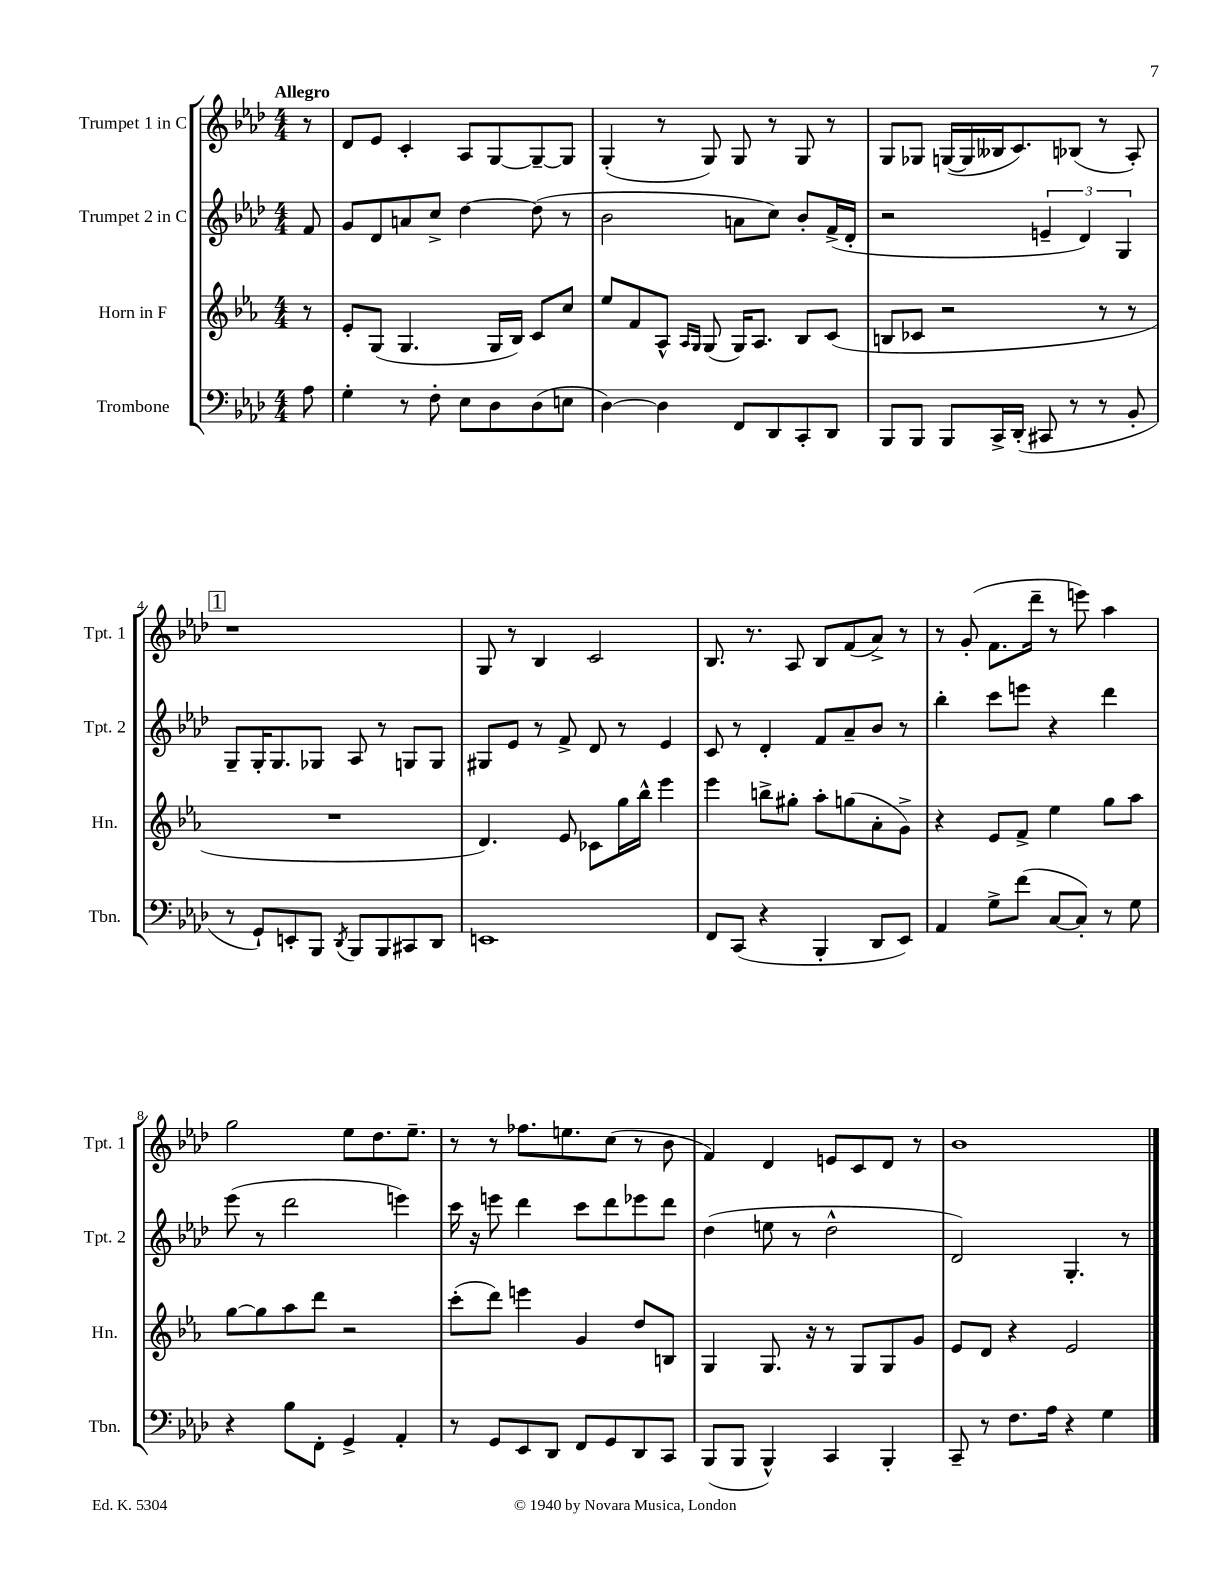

**kern	**kern	**kern	**kern
*staff4	*staff3	*staff2	*staff1
*clefF4	*clefG2	*clefG2	*clefG2
*k[b-e-a-d-]	*k[b-e-a-]	*k[b-e-a-d-]	*k[b-e-a-d-]
*M4/4	*M4/4	*M4/4	*M4/4
8A-\	8r	8f/	8r
=	=	=	=
4G'\	8e-'/L	8g/L	8d-/L
.	(8G/J	8d-/	8e-/J
8r	4.G/	8a/	4c'/
8F'\	.	8cc^/J	.
8E-\L	.	[4dd-\	8A-/L
8D-\	16G/LL	.	[8G/
.	16B-/JJ)	.	.
(8D-\	8c/L	(8dd-\]	8G~/_
8E\J	8cc/J	8r	8G/]J
=	=	=	=
[4D-\)	8ee-/L	2b-\	(4G'/
.	8f/	.	.
4D-\]	8A-^^/J	.	8r
.	16qqA-/LL	.	.
.	16qqG/JJ	.	.
.	(8G/	.	8G/)
8FF/L	16G/LK)	8a\L	8G/
.	8.A-/J	.	.
8DD-/	.	8cc\J)	8r
8CC'/	8B-/L	8b-'/L	8G/
8DD-/J	(8c/J	(16f^/L	8r
.	.	16d-'/JJ	.
=	=	=	=
8BBB-/L	8B/L	2r	8G/L
8BBB-/J	8c-/J	.	8G-/J
8BBB-/L	2r	.	([16G/LL
.	.	.	16G/]
16CC^/L	.	.	16B--/J
(16DD-'/JJ	.	.	8.c/)
8CC#/	.	6e~/	.
8r	.	.	(8B-/J
.	.	6d-/)	.
8r	8r	.	8r
.	.	6G/	.
8BB-'/	8r	.	8A-'/)
=	=	=	=
8r	1r	8G~/L	1r
8GG`/L)	.	16G'/K	.
.	.	8.G/	.
8EE'/	.	.	.
8BBB-/J	.	8G-/J	.
8qDD-/	.	.	.
8BBB-/L	.	8A-/	.
8BBB-/	.	8r	.
8CC#/	.	8G/L	.
8DD-/J	.	8G/J	.
=	=	=	=
1EE	4.d/)	8G#/L	8G/
.	.	8e-/J	8r
.	.	8r	4B-/
.	8e-/	8f^/	.
.	8c-\L	8d-/	2c/
.	16gg\L	8r	.
.	16bb-^^\JJ	.	.
.	4eee-\	4e-/	.
=	=	=	=
8FF/L	4eee-\	8c/	8.B-/
(8CC/J	.	8r	.
.	.	.	8.r
4r	8bb^\L	4d-'/	.
.	8gg#'\J	.	8A-/
4BBB-'/	8aa-'\L	8f/L	8B-/L
.	(8gg\	8a-~/	(8f/
8DD-/L	8a-'\	8b-/J	8a-^/J)
8EE-/J)	8g^\J)	8r	8r
=	=	=	=
4AA-/	4r	4bb-'\	8r
.	.	.	(8g'/
8G^\L	8e-/L	8ccc\L	8.f\L
(8f\J	8f^/J	8eee\J	.
.	.	.	16ddd-~\Jk
[8C/L	4ee-\	4r	8r
8C'/]J)	.	.	8eee\)
8r	8gg\L	4ddd-\	4aa-\
8G\	8aa-\J	.	.
=	=	=	=
4r	[8gg\L	(8eee-\	2gg\
.	8gg\]	8r	.
8B-\L	8aa-\	2ddd-\	.
8FF'\J	8ddd\J	.	.
4GG^/	2r	.	8ee-\L
.	.	.	8.dd-\
4AA-'/	.	4eee\)	.
.	.	.	8.ee-~\J
=	=	=	=
8r	(8ccc'\L	16ccc\	8r
.	.	16r	.
8GG/L	8ddd\J)	8eee\	8r
8EE-/	4eee\	4ddd-\	8.ff-\L
8DD-/J	.	.	.
.	.	.	8.ee\
8FF/L	4g/	8ccc\L	.
8GG/	.	8ddd-\	(8cc\J
8DD-/	8dd/L	8eee-\	8r
8CC/J	8B/J	8ddd-\J	8b-\
=	=	=	=
(8BBB-/L	4G/	(4dd-\	4f/)
8BBB-/J	.	.	.
4BBB-^^/)	8.G/	8ee\	4d-/
.	.	8r	.
.	16r	.	.
4CC/	8r	2dd-^^\	8e/L
.	8G/L	.	8c/
4BBB-'/	8G/	.	8d-/J
.	8g/J	.	8r
=	=	=	=
8CC~/	8e-/L	2d-/)	1b-
8r	8d/J	.	.
8.F\L	4r	.	.
16A-\Jk	.	.	.
4r	2e-/	4.G'/	.
4G\	.	.	.
.	.	8r	.
==	==	==	==
*-	*-	*-	*-
